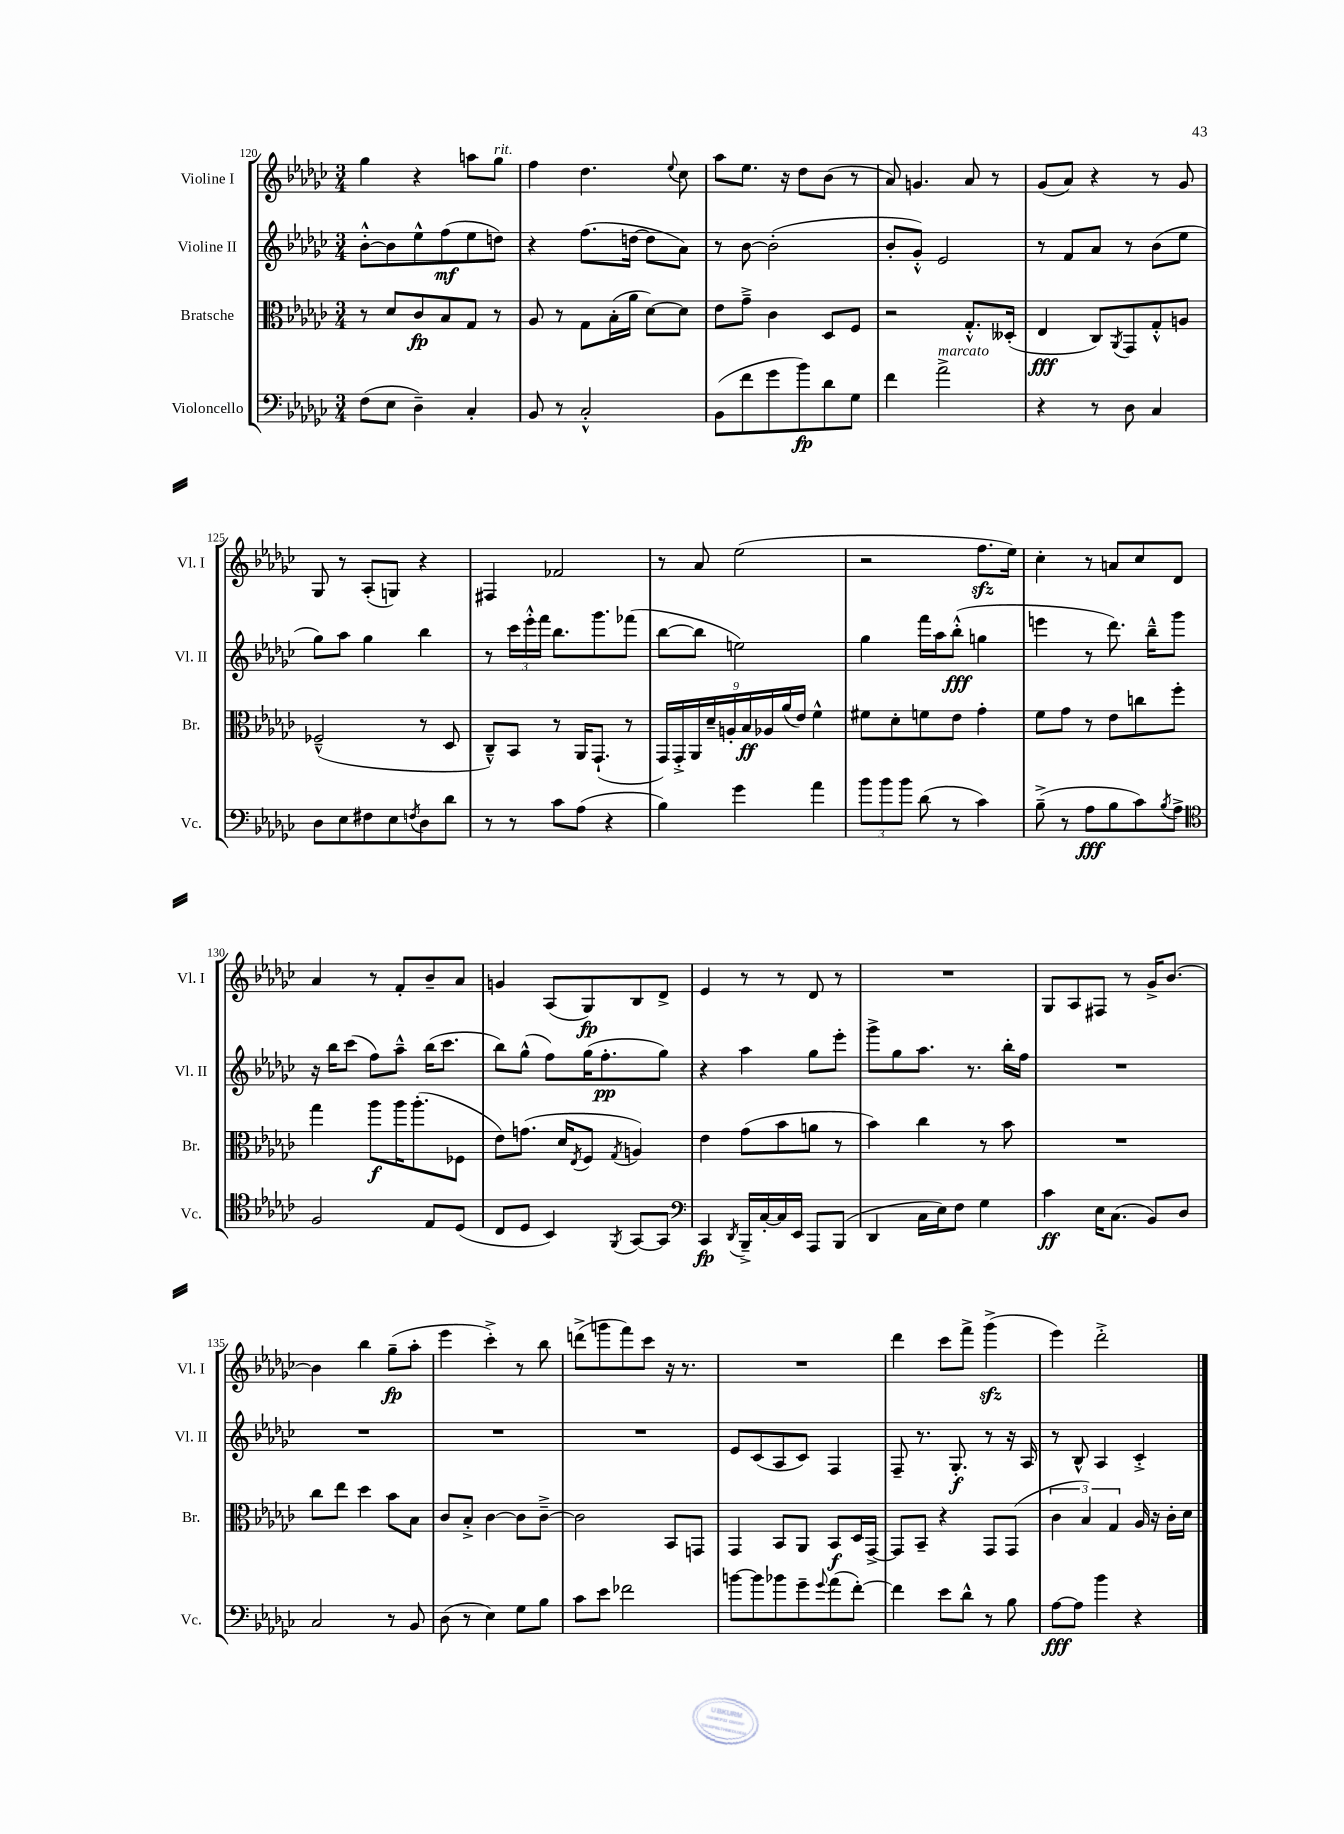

**kern	**kern	**kern	**kern
*staff4	*staff3	*staff2	*staff1
*clefF4	*clefC3	*clefG2	*clefG2
*k[b-e-a-d-g-c-]	*k[b-e-a-d-g-c-]	*k[b-e-a-d-g-c-]	*k[b-e-a-d-g-c-]
*M3/4	*M3/4	*M3/4	*M3/4
(8F	8r	[8b-'^^	4gg-
8E-	8d-	8b-]	.
4D-~)	8c-	8ee-^^	4r
.	8B-	(8ff	.
4C-'	8G-	8ee-	8aa
.	8r	8dd)	8gg-
=	=	=	=
8BB-	8A-	4r	4ff
8r	8r	.	.
2C-'^^	8G-	(8.ff	4.dd-
.	(16B-'	.	.
.	16a-	[16dd	.
.	[8d-)	8dd]	.
.	.	.	8qqee-
.	8d-]	8a-)	8cc-
=	=	=	=
(8BB-	8e-	8r	8aa-
8f	8g-~^	[8b-	8.ee-
8g-	4c-	(2b-']	.
.	.	.	16r
8b-)	.	.	8dd-
8d-	8D-	.	(8b-
8G-	8F	.	8r
=	=	=	=
4f	2r	8b-'	8a-)
.	.	8g-'^^)	4.g
2a-^	.	2e-	.
.	8.G-'^^	.	8a-
.	.	.	8r
.	(16D--'	.	.
=	=	=	=
4r	4E-	8r	(8g-
.	.	8f	8a-)
8r	8C-)	8a-	4r
.	8qAA-	.	.
8D-	8GG-	8r	.
4C-	8G-'^^	(8b-	8r
.	8A	8ee-	8g-
=	=	=	=
8D-	(2F-~^^	8gg-)	8G-
8E-	.	8aa-	8r
8F#	.	4gg-	(8A-'
8E-	.	.	8G)
8qF	.	.	.
8D-	8r	4bb-	4r
8d-	8D-	.	.
=	=	=	=
8r	8C-~^^)	8r	4F#
8r	8BB-	24ccc-	.
.	.	24eee-'^^	.
.	.	24fff	.
8c-	8r	8.bb-	2f-
(8A-	16AA-	.	.
.	(8.GG-`	8.ggg-	.
4r	.	.	.
.	8r	(8fff-	.
=	=	=	=
4B-)	18GG-)	[8bb-	8r
.	18GG-'^	.	.
.	18AA-	.	.
.	.	8bb-]	8a-
.	18d-~	.	.
.	18A'	.	.
4g-	.	2ee)	(2ee-
.	18B-	.	.
.	18A-	.	.
.	(18a-	.	.
.	18e-)	.	.
4a-	4f^^	.	.
=	=	=	=
12b-	8f#	4gg-	2r
12b-	.	.	.
.	8d-'	.	.
12b-	.	.	.
(8d-	8f	16fff	.
.	.	16aa-	.
8r	8e-	(8bb-'^^	.
4c-)	4g-'	4gg	8.ff
.	.	.	16ee-)
=	=	=	=
(8B-~^	8f	4eee	4cc-'
8r	8g-	.	.
8A-	8r	8r	8r
8B-	8e-	8.ddd-)	8a
8c-)	8cc	.	8cc-
.	.	16bb-~^^	.
8qB-	.	.	.
8A-^	8ff'	8ggg-	8d-
=	=	=	=
*clefC4	*	*	*
2F	4gg-	16r	4a-
.	.	16bb-	.
.	.	(8ccc-	.
.	8aa-	8ff)	8r
.	16aa-	8aa-~^^	8f'
.	(8.aa-'	.	.
8E-	.	(16bb-	8b-~
.	.	8.ccc-	.
(8D-	8F-	.	8a-
=	=	=	=
8C-	8e-)	8bb-)	4g
8D-	(8.g	(8gg-^^	.
4BB-)	.	8ff)	(8A-
.	16d-	.	.
.	8qE-	.	.
.	8F	(16gg-	8G-)
.	.	8.ff'	.
8qFF	8qG-	.	.
[8GG-	4A)	.	8B-
8GG-]	.	8gg-)	8d-^
=	=	=	=
*clefF4	*	*	*
4CC-	4e-	4r	4e-
8qDD-	.	.	.
16BBB-~^	(8g-	4aa-	8r
[16C-'	.	.	.
16C-]	8b-	.	8r
16EE-	.	.	.
8AAA-	8a	8gg-	8d-
(8BBB-	8r	8eee-'	8r
=	=	=	=
4DD-	4b-)	8ggg-^	2.r
.	.	8gg-	.
16C-	4cc-	8.aa-	.
16E-)	.	.	.
8F	.	.	.
.	.	8.r	.
4G-	8r	.	.
.	8b-	16bb-'	.
.	.	16ff	.
=	=	=	=
4c-	2.r	2.r	8G-
.	.	.	8A-
16E-	.	.	8F#
(8.C-	.	.	.
.	.	.	8r
8BB-)	.	.	16g-^
.	.	.	[8.b-
8D-	.	.	.
=	=	=	=
2C-	8cc-	2.r	4b-]
.	8ee-	.	.
.	4dd-	.	4bb-
8r	8b-	.	(8gg-~
8BB-	8B-	.	8aa-'
=	=	=	=
(8D-	8c-	2.r	4eee-
8r	8B-'^	.	.
4E-)	[4c-	.	4ccc-'^)
8G-	8c-]	.	8r
8B-	[8c-~^	.	8bb-
=	=	=	=
8c-	2c-]	2.r	(8ddd^
8e-	.	.	8ggg
2f-	.	.	8fff)
.	.	.	8ccc-
.	8BB-	.	16r
.	.	.	8.r
.	8GG	.	.
=	=	=	=
[8b	4GG-	8e-	2.r
8b]	.	(8c-	.
8b-	8BB-	8A-	.
8g-~	8AA-	8c-)	.
8qqg-	.	.	.
(8a-	8BB-	4F	.
[8f')	16D-	.	.
.	[16GG-^	.	.
=	=	=	=
4f]	8GG-]	8F~	4ddd-
.	8BB-~	8.r	.
8e-	4r	.	8ccc-
.	.	8.G-'	.
8d-^^	.	.	8fff^
8r	8GG-	8r	(4ggg-^
8B-	(8GG-	16r	.
.	.	16A-	.
=	=	=	=
[8A-	6c-	8r	4eee-)
8A-]	.	8B-^^	.
.	6B-)	.	.
4b-	.	4A-	2ddd-'^
.	6G-	.	.
4r	16A-	4c-'^	.
.	16r	.	.
.	16c-'	.	.
.	16d-	.	.
==	==	==	==
*-	*-	*-	*-
